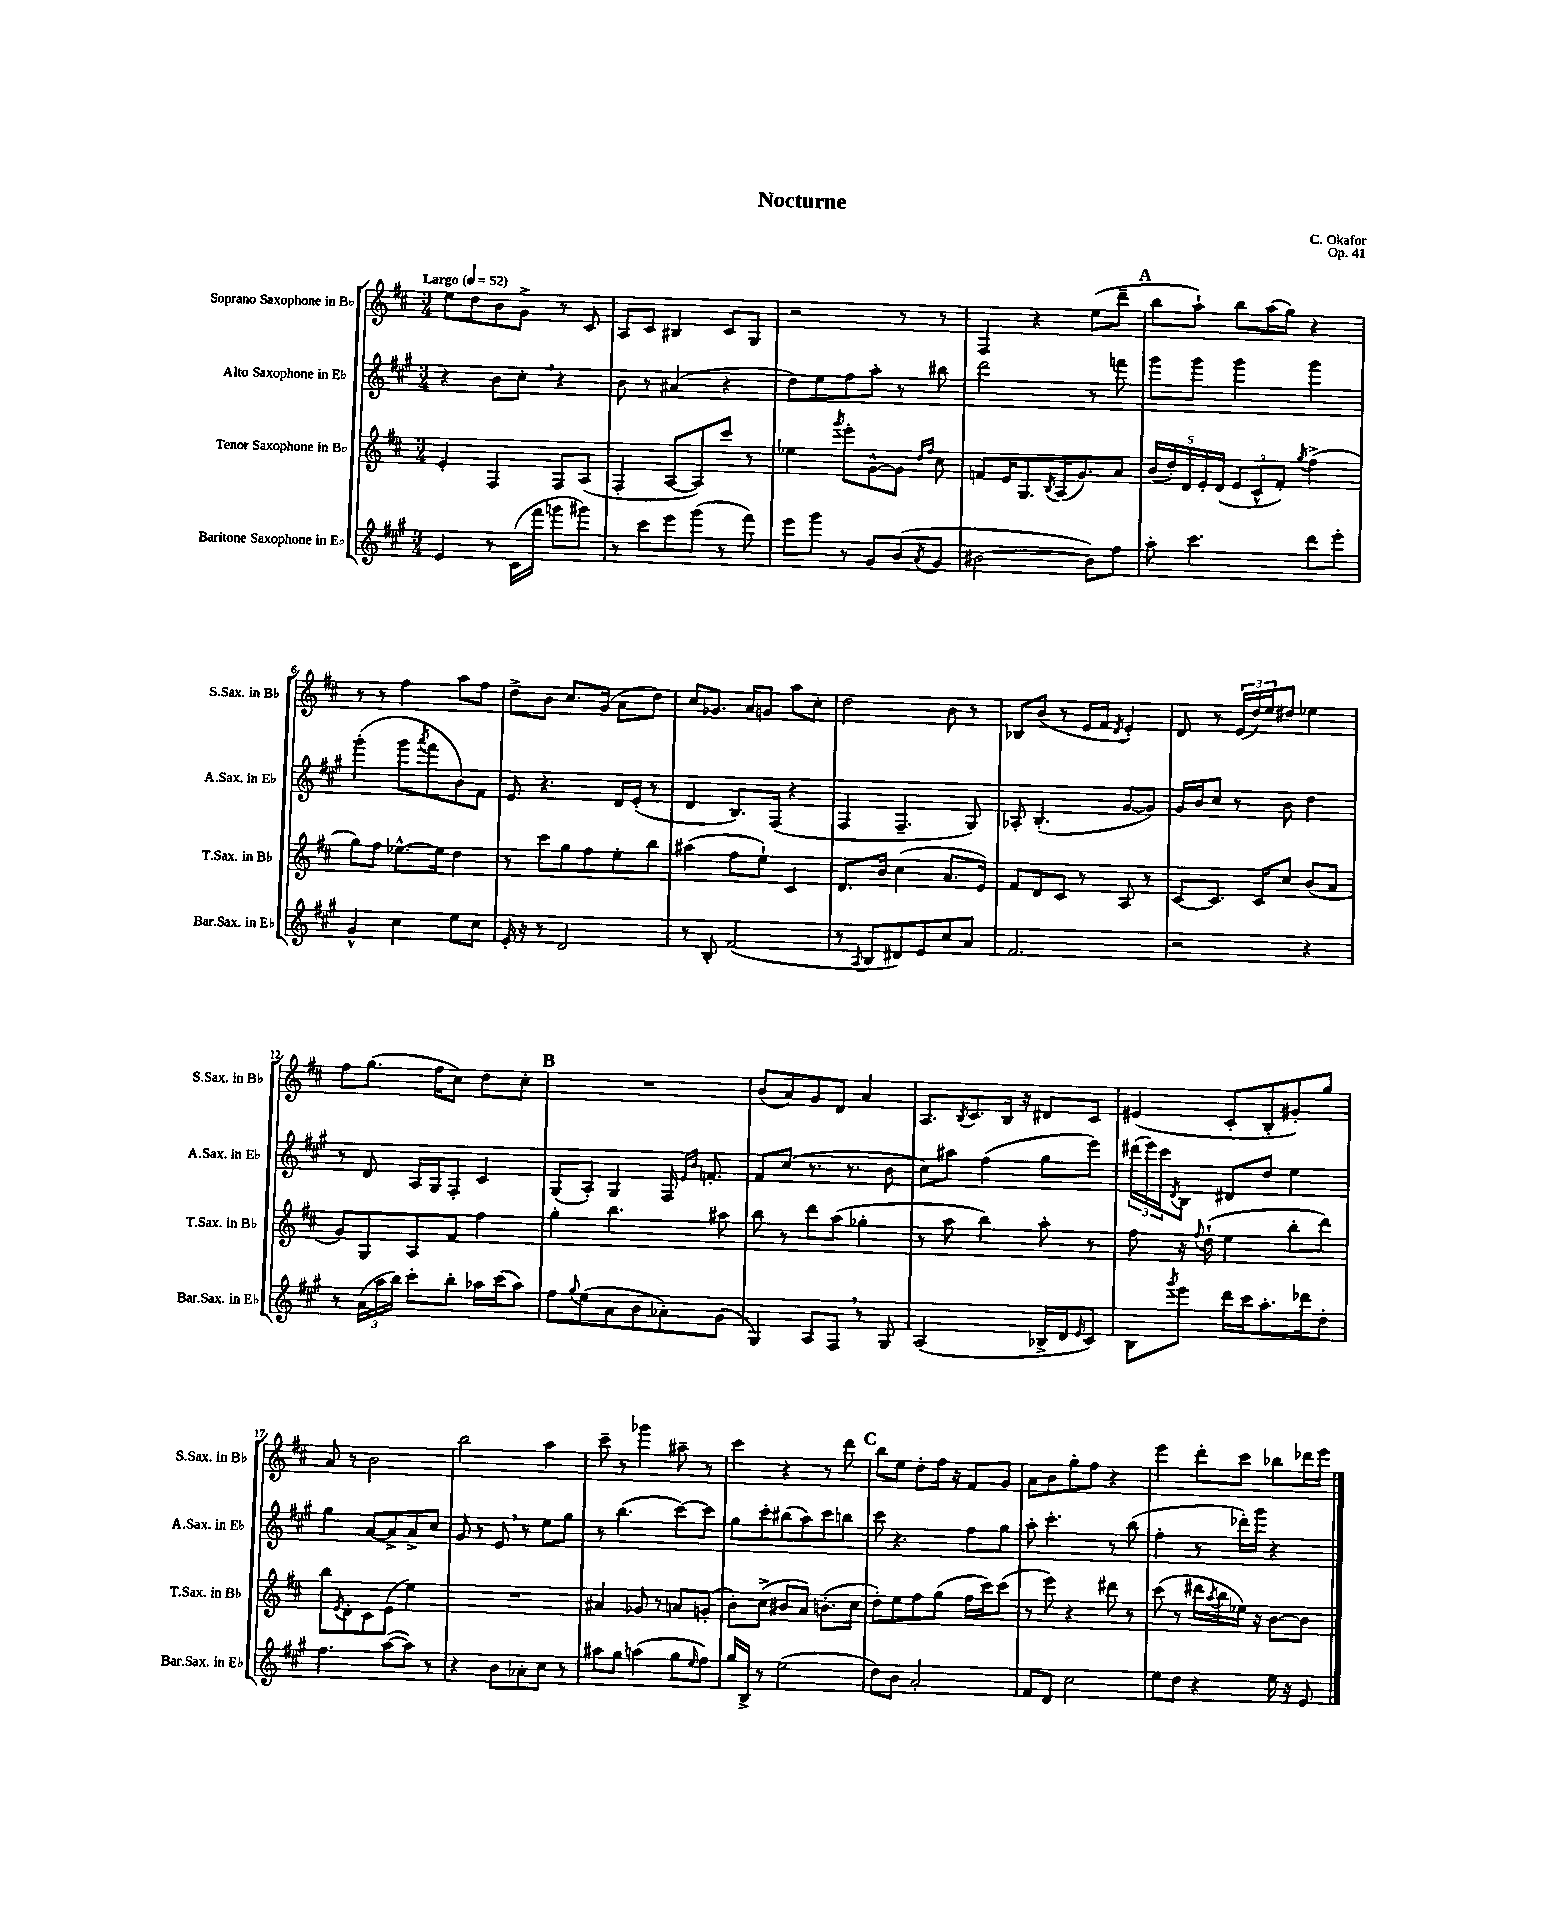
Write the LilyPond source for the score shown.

\header { title = "Nocturne" composer = "C. Okafor" opus = "Op. 41" }
<<
\new StaffGroup <<
\new Staff = "s0" \with { instrumentName = "Soprano Saxophone in Bb" shortInstrumentName = "S.Sax. in Bb" } {
    \clef treble \key d \major \numericTimeSignature \time 3/4 \tempo "Largo" 4 = 52
    e''8 d''8 b'8 g'8-> r8 cis'8 |
    a8 cis'8 bis4 cis'8 g8 |
    r2 r8 r8 |
    fis4 r4 e''8( d'''8-- |
    \mark \markup { \bold "A" } b''8 a''8-!) b''8 a''16( g''16) r4 |
    r8 r8 fis''4 a''8 fis''8 |
    d''8-> b'8 cis''8. g'16( a'8 d''8) |
    cis''8 ges'8. a'16 g'8 a''8 cis''8-. |
    d''2 b'8 r8 |
    bes8 b'8( r8 e'16 fis'16 \acciaccatura { d'8 } e'4-.) |
    d'8 r8 \tuplet 3/2 { e'16( d''16) e''16 } dis''8 ees''4 |
    fis''8 g''8.( fis''16 cis''8) d''8 cis''8-. |
    \mark \markup { \bold "B" } R2. |
    b'8( a'8) g'8 d'8 a'4 |
    a8. \acciaccatura { b8 } cis'8. b16 r16 dis'8 cis'8 |
    eis'4( cis'8-. b8-. gis'8-.) g''8 |
    a'8 r8 b'2 |
    b''2 a''4 |
    cis'''8-- r8 ges'''4 ais''8-- r8 |
    cis'''4 r4 r8 d'''8 |
    \mark \markup { \bold "C" } b''8 e''8 d''8-. fis''16 r16 fis'8 g'8 |
    a'8 b'8 g''8-. fis''8 r4 |
    e'''4 d'''8-. cis'''8 bes''8 des'''16 e'''16 \bar "|." |
}
\new Staff = "s1" \with { instrumentName = "Alto Saxophone in Eb" shortInstrumentName = "A.Sax. in Eb" } {
    \clef treble \key a \major \numericTimeSignature \time 3/4
    r4 b'8 cis''8-. \breathe r4 |
    b'8 r8 ais'4( r4 |
    d''8) e''8 fis''8 a''8-. r8 bis''8 |
    d'''2 r8 f'''8 |
    \mark \markup { \bold "A" } gis'''8 gis'''8 gis'''4 gis'''4 |
    gis'''4-.( gis'''8 \acciaccatura { a'''8 } fis'''8 b'8) fis'8 |
    e'8 r4. d'16 e'16-.( r8 |
    d'4 b8.) fis16( r4 |
    fis4 fis4.-- gis8) |
    aes8-. b4.-.( gis'8~ gis'8) |
    gis'16 b'16 cis''8 r8 b'8 d''4 |
    r8 d'8 a16 gis16 fis8-. cis'4 |
    \mark \markup { \bold "B" } gis8( a8-.) gis4 fis16 \grace { e'16 b'16 } f'8.-. |
    fis'8 cis''8( r8. r8. b'8 |
    cis''8) ais''8 fis''4( gis''8 e'''8) |
    \tuplet 3/2 { dis'''16( e'''16) cis'''16 } \acciaccatura { d'8 } b8 dis'8 d''8 e''4 |
    gis''4 a'8~ a'8-> a'8-> cis''8 |
    gis'8 r8 e'8 \breathe r8 e''8 gis''8 |
    r8 b''4.( cis'''8~) cis'''8 |
    gis''8 cis'''8-. bis''8( a''8) cis'''8 b''8 |
    \mark \markup { \bold "C" } cis'''8 r4. fis''8 gis''8 |
    a''8-. cis'''4.-. r8 b''8( |
    fis''4-. r8 des'''16-.) gis'''16 r4 \bar "|." |
}
\new Staff = "s2" \with { instrumentName = "Tenor Saxophone in Bb" shortInstrumentName = "T.Sax. in Bb" } {
    \clef treble \key d \major \numericTimeSignature \time 3/4
    e'4-. fis4 fis8 a8( |
    fis4-. a8~ a8) cis'''8 r8 |
    ees''4 \acciaccatura { g'''8 } e'''8-. g'8~-^ g'8 \grace { d''16 fis''16 } cis''8 |
    f'8 e'16 g8. \acciaccatura { b8 } a16( g'8.) a'8 |
    \mark \markup { \bold "A" } \tuplet 5/4 { b'16( d''16-.) d'16 e'16-. d'16( } \tuplet 3/2 { e'8 cis'8-^ fis'8-.) } \acciaccatura { g''8 } fis''4->( |
    g''8) fis''8 ees''8.~-^ ees''16 d''4 |
    r8 cis'''8 g''8 fis''8 e''8-. b''8 |
    ais''4( fis''8 e''8-!) cis'4 |
    d'8. b'16 cis''4( a'8. e'16) |
    fis'8 d'8 cis'8 r8 a8 r8 |
    cis'8~ cis'8. cis'16 cis''8 b'8( a'8 |
    g'8) g8 a8 fis'8 fis''4 |
    \mark \markup { \bold "B" } g''4-. b''4. ais''8 |
    b''8 r8 d'''8 a''8( ges''4-. |
    r8 a''8 b''4) a''8-. r8 |
    fis''8 r16 \appoggiatura { fis''8 } d''16-!( e''4 b''8-. d'''8) |
    b''8 \acciaccatura { e'8 } d'8-. cis'8 e'8( e''4) |
    R2. |
    ais'4 ges'8 r8 a'8 g'8-.( |
    b'8-.) cis''8->( bis'8 a'8) b'8.-.( cis''16 |
    \mark \markup { \bold "C" } d''8-.) e''8 fis''8 g''8( fis''16 cis'''16) cis'''8( |
    r8 e'''8) r4 dis'''8 r8 |
    cis'''8( r8 dis'''16 \acciaccatura { a''8 } b''16 ees''16) r16 b'8~ b'8 \bar "|." |
}
\new Staff = "s3" \with { instrumentName = "Baritone Saxophone in Eb" shortInstrumentName = "Bar.Sax. in Eb" } {
    \clef treble \key a \major \numericTimeSignature \time 3/4
    e'4 r8 cis'16( fis'''16 g'''8 gis'''8) |
    r8 cis'''8 e'''8 gis'''8( r8 fis'''8) |
    e'''8 gis'''8 r8 gis'8 b'8( \acciaccatura { a'8 } gis'8 |
    bis'2~ bis'8) fis''8 |
    \mark \markup { \bold "A" } a''8-. cis'''4. d'''8 e'''8-. |
    gis'4-^ cis''4 e''8 cis''8 |
    e'16-. r16 r8 d'2 |
    r8 b8-. fis'2( |
    r8 \acciaccatura { a8 } b8 dis'8) e'8 cis''8 a'8 |
    fis'2. |
    r2 r4 |
    r8 \tuplet 3/2 { a'16( a''16 b''16) } cis'''8-. b''8-. aes''16 cis'''16( aes''8) |
    \mark \markup { \bold "B" } fis''8 \appoggiatura { gis''8 } e''8( a'8 b'8 aes'8-.) gis'8( |
    gis4) a8 fis8 \breathe r8 gis8 |
    a2( bes16-> d'16 \grace { e'16 } cis'8) |
    b8 \acciaccatura { gis'''8 } e'''8 d'''16 cis'''16 a''8.-. des'''16 d''8-. |
    fis''4. a''8~( a''8) r8 |
    r4 b'8 aes'8-. cis''8 r8 |
    ais''8 gis''8 a''4( gis''8 \grace { e''16 } fis''8) |
    gis''16 b16-> r8 e''2( |
    \mark \markup { \bold "C" } d''8) b'8 a'2-. |
    fis'8 d'8 cis''2 |
    e''8 d''8 r4 e''16 r16 e'8 \bar "|." |
}
>>
>>
